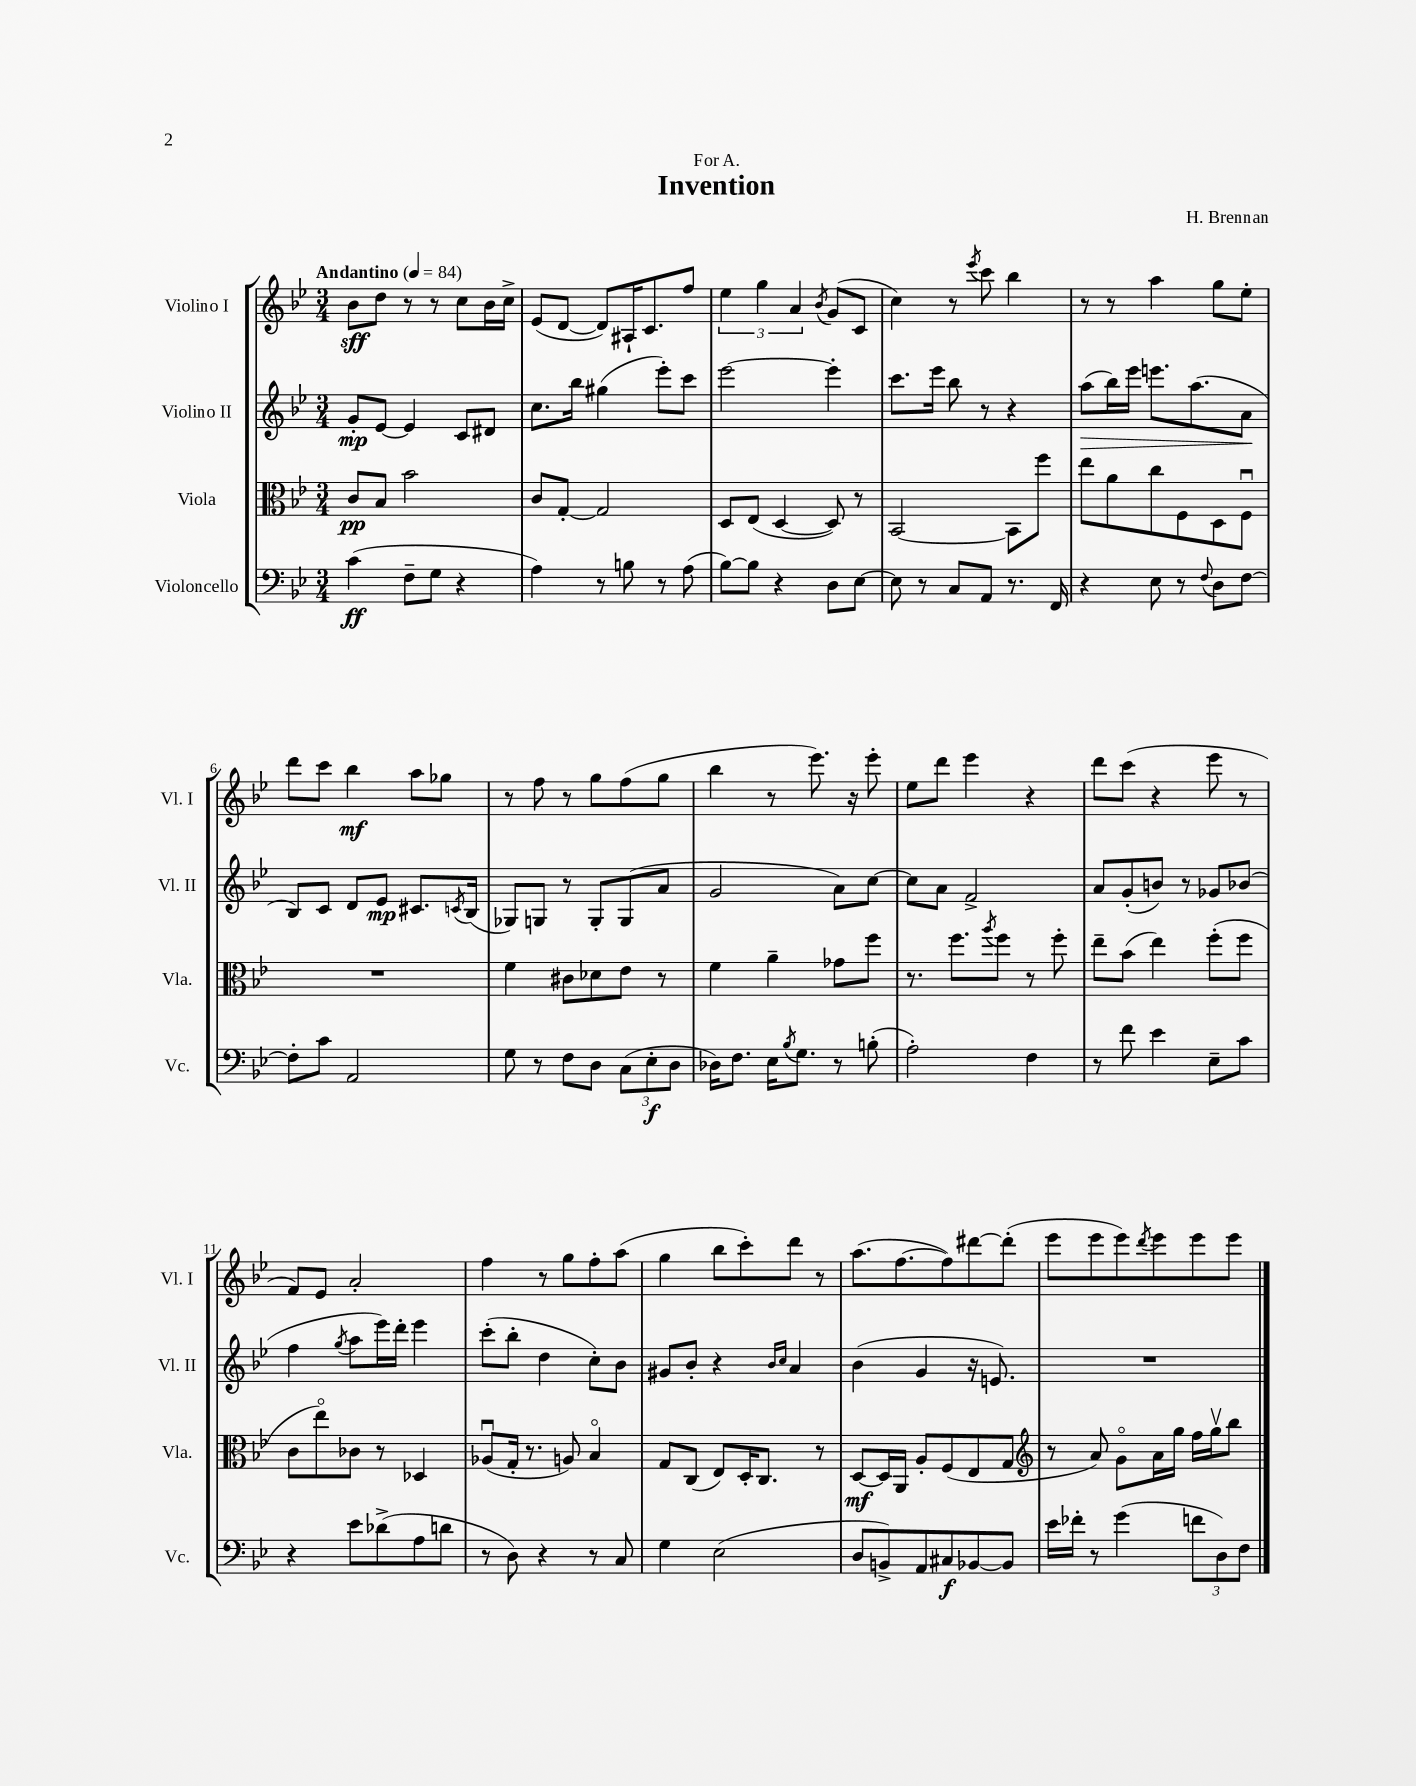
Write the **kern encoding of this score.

**kern	**dynam	**kern	**dynam	**kern	**dynam	**kern	**dynam
*part4	*part4	*part3	*part3	*part2	*part2	*part1	*part1
*staff4	*staff4	*staff3	*staff3	*staff2	*staff2	*staff1	*staff1
*I"Violoncello	*	*I"Viola	*	*I"Violino II	*	*I"Violino I	*
*I'Vc.	*	*I'Vla.	*	*I'Vl. II	*	*I'Vl. I	*
*clefF4	*	*clefC3	*	*clefG2	*	*clefG2	*
*k[b-e-]	*	*k[b-e-]	*	*k[b-e-]	*	*k[b-e-]	*
*M3/4	*	*M3/4	*	*M3/4	*	*M3/4	*
*MM84	*	*MM84	*	*MM84	*	*MM84	*
=1	=1	=1	=1	=1	=1	=1	=1
!	!	!	!	!	!	!LO:TX:a:B:t=Andantino	!
(4c\	ff	8c/L	pp	8g'/L	mp	8b-\L	sff
.	.	8B-/J	.	[8e-/J	.	8dd\J	.
8F~\L	.	2b-\	.	4e-/]	.	8r	.
8G\J	.	.	.	.	.	8r	.
4r	.	.	.	8c/L	.	8cc\L	.
.	.	.	.	8d#X/J	.	16b-\L	.
.	.	.	.	.	.	16cc^\JJ	.
=2	=2	=2	=2	=2	=2	=2	=2
4A\)	.	8c/L	.	8.cc\L	.	(8e-/L	.
.	.	[8G'/J	.	.	.	[8d/J	.
.	.	.	.	16bb-\Jk	.	.	.
8r	.	2G/]	.	(4gg#X\	.	8d/L])	.
8Bn\	.	.	.	.	.	16A#X`/K	.
.	.	.	.	.	.	8.c/	.
8r	.	.	.	8eee-'\L)	.	.	.
(8A\	.	.	.	8ccc\J	.	8ff/J	.
=3	=3	=3	=3	=3	=3	=3	=3
[8B-\L)	.	8D/L	.	[2eee-\	.	6ee-\	.
8B-\J]	.	(8E-/J	.	.	.	.	.
.	.	.	.	.	.	6gg\	.
4r	.	[4D/	.	.	.	.	.
.	.	.	.	.	.	6a/	.
.	.	.	.	.	.	8qb-/	.
8D\L	.	8D/])	.	4eee-'\]	.	(8g/L	.
[8E-\J	.	8r	.	.	.	8c/J	.
=4	=4	=4	=4	=4	=4	=4	=4
8E-\]	.	[2BB-/	.	8.ccc\L	.	4cc\)	.
8r	.	.	.	.	.	.	.
.	.	.	.	16eee-\Jk	.	.	.
8C/L	.	.	.	8bb-\	.	8r	.
.	.	.	.	.	.	8qeee-/	.
8AA/J	.	.	.	8r	.	8ccc\	.
8.r	.	8BB-\L]	.	4r	.	4bb-\	.
.	.	8ff\J	.	.	.	.	.
16FF/	.	.	.	.	.	.	.
=5	=5	=5	=5	=5	=5	=5	=5
!	!	!	!	!	!LO:HP:b	!	!
4r	.	8ee-\L	.	(8aa\L	>	8r	.
.	.	8a\	.	16bb-\L)	.	8r	.
.	.	.	.	16eee-\JJ	.	.	.
8E-\	.	8cc\	.	8.eeen\L	.	4aa\	.
8r	.	8F\	.	.	.	.	.
.	.	.	.	(8.aa\	.	.	.
8qqF/	.	.	.	.	.	.	.
8D\L	.	8D\	.	.	.	8gg\L	.
[8F\J	.	8Fu\J	.	8a\J	.	8ee-'\J	.
.	.	.	.	.	]	.	.
!!LO:LB:g=z
=6	=6	=6	=6	=6	=6	=6	=6
8F'\L]	.	2.r	.	8B-/L)	.	8ddd\L	.
8c\J	.	.	.	8c/J	.	8ccc\J	.
2AA/	.	.	.	8d/L	.	4bb-\	mf
.	.	.	.	8e-/J	mp	.	.
.	.	.	.	8.c#X/L	.	8aa\L	.
.	.	.	.	.	.	8gg-X\J	.
.	.	.	.	8qcn/	.	.	.
.	.	.	.	(16B-/Jk	.	.	.
=7	=7	=7	=7	=7	=7	=7	=7
8G\	.	4f\	.	8G-X/L)	.	8r	.
8r	.	.	.	8Gn/J	.	8ff\	.
8F\L	.	8c#X\L	.	8r	.	8r	.
8D\J	.	8d-X\	.	8G'/L	.	8gg\L	.
(12C\L	.	8e-\J	.	(8G/	.	(8ff\	.
12E-'\	f	.	.	.	.	.	.
.	.	8r	.	8a/J	.	8gg\J	.
12D\J	.	.	.	.	.	.	.
=8	=8	=8	=8	=8	=8	=8	=8
16D-X\KL)	.	4f\	.	2g/	.	4bb-\	.
8.F\J	.	.	.	.	.	.	.
16E-\KL	.	4a~\	.	.	.	8r	.
8qB-/	.	.	.	.	.	.	.
8.G\J	.	.	.	.	.	.	.
.	.	.	.	.	.	8.eee-\)	.
8r	.	8g-X\L	.	8a\L)	.	.	.
.	.	.	.	.	.	16r	.
(8Bn'\	.	8ff\J	.	[8cc\J	.	8eee-'\	.
=9	=9	=9	=9	=9	=9	=9	=9
2A'\)	.	8.r	.	8cc\L]	.	8ee-\L	.
.	.	.	.	8a\J	.	8ddd\J	.
.	.	8.ff\L	.	.	.	.	.
.	.	.	.	2f^/	.	4eee-\	.
.	.	8qaa/	.	.	.	.	.
.	.	8ff\J	.	.	.	.	.
4F\	.	8r	.	.	.	4r	.
.	.	8ff'\	.	.	.	.	.
=10	=10	=10	=10	=10	=10	=10	=10
8r	.	8ee-~\L	.	8a/L	.	8ddd\L	.
8f\	.	(8b-\J	.	(8g'/	.	(8ccc\J	.
4e-\	.	4ee-\)	.	8bn/J)	.	4r	.
.	.	.	.	8r	.	.	.
8E-~\L	.	(8ff'\L	.	8g-X/L	.	8eee-\	.
8c\J	.	8ff\J	.	(8b-X/J	.	8r	.
!!LO:LB:g=z
=11	=11	=11	=11	=11	=11	=11	=11
4r	.	8c\L	.	4ff\	.	8f/L)	.
.	.	8ee-\)	.	.	.	8e-/J	.
.	.	.	.	8qgg/	.	.	.
8e-\L	.	8c-X\J	.	8aa\L	.	2a'/	.
(8d-X^\	.	8r	.	16eee-\L)	.	.	.
.	.	.	.	16ddd'\JJ	.	.	.
8A\	.	4D-X/	.	4eee-\	.	.	.
8dn\J	.	.	.	.	.	.	.
=12	=12	=12	=12	=12	=12	=12	=12
8r	.	(8A-Xu/L	.	(8ccc'\L	.	4ff\	.
8D\)	.	16G'/Jk	.	8bb-'\J	.	.	.
.	.	8.r	.	.	.	.	.
4r	.	.	.	4dd\	.	8r	.
.	.	8An/)	.	.	.	8gg\L	.
8r	.	4B-/	.	8cc'\L)	.	8ff'\	.
8C/	.	.	.	8b-\J	.	(8aa\J	.
=13	=13	=13	=13	=13	=13	=13	=13
4G\	.	8G/L	.	8g#X/L	.	4gg\	.
.	.	(8C/J	.	8b-'/J	.	.	.
(2E-\	.	8E-/L)	.	4r	.	8bb-\L	.
.	.	16D'/K	.	.	.	8ccc'\)	.
.	.	8.C/J	.	.	.	.	.
.	.	.	.	16qqb-/LL	.	.	.
.	.	.	.	16qqcc/JJ	.	.	.
.	.	.	.	4a/	.	8ddd\J	.
.	.	8r	.	.	.	8r	.
=14	=14	=14	=14	=14	=14	=14	=14
8D/L	.	[8D/L	mf	(4b-\	.	(8.aa\L	.
8BBn^/)	.	16D/L]	.	.	.	.	.
.	.	16AA/JJ	.	.	.	[8.ff\	.
8AA/	.	8A'/L	.	4g/	.	.	.
8C#X/	f	(8F/	.	.	.	8ff\])	.
[8BB-X/	.	8E-/	.	16r	.	[8ddd#X\	.
.	.	.	.	8.en/)	.	.	.
8BB-/J]	.	8G/J	.	.	.	(8ddd#'\J]	.
=15	=15	=15	=15	=15	=15	=15	=15
*	*	*clefG2	*	*	*	*	*
16e-\LL	.	8r	.	2.r	.	8eee-\L	.
16f-X'\JJ	.	.	.	.	.	.	.
8r	.	8a/)	.	.	.	8eee-\	.
(4g\	.	8g\L	.	.	.	8eee-\)	.
.	.	.	.	.	.	8qddd/	.
.	.	16a\L	.	.	.	8eee-\	.
.	.	16gg\JJ	.	.	.	.	.
12fn\L	.	16ff\LL	.	.	.	8eee-\	.
.	.	16ggv\J	.	.	.	.	.
12D\)	.	.	.	.	.	.	.
.	.	8bb-\J	.	.	.	8eee-\J	.
12F\J	.	.	.	.	.	.	.
==	==	==	==	==	==	==	==
*-	*-	*-	*-	*-	*-	*-	*-
